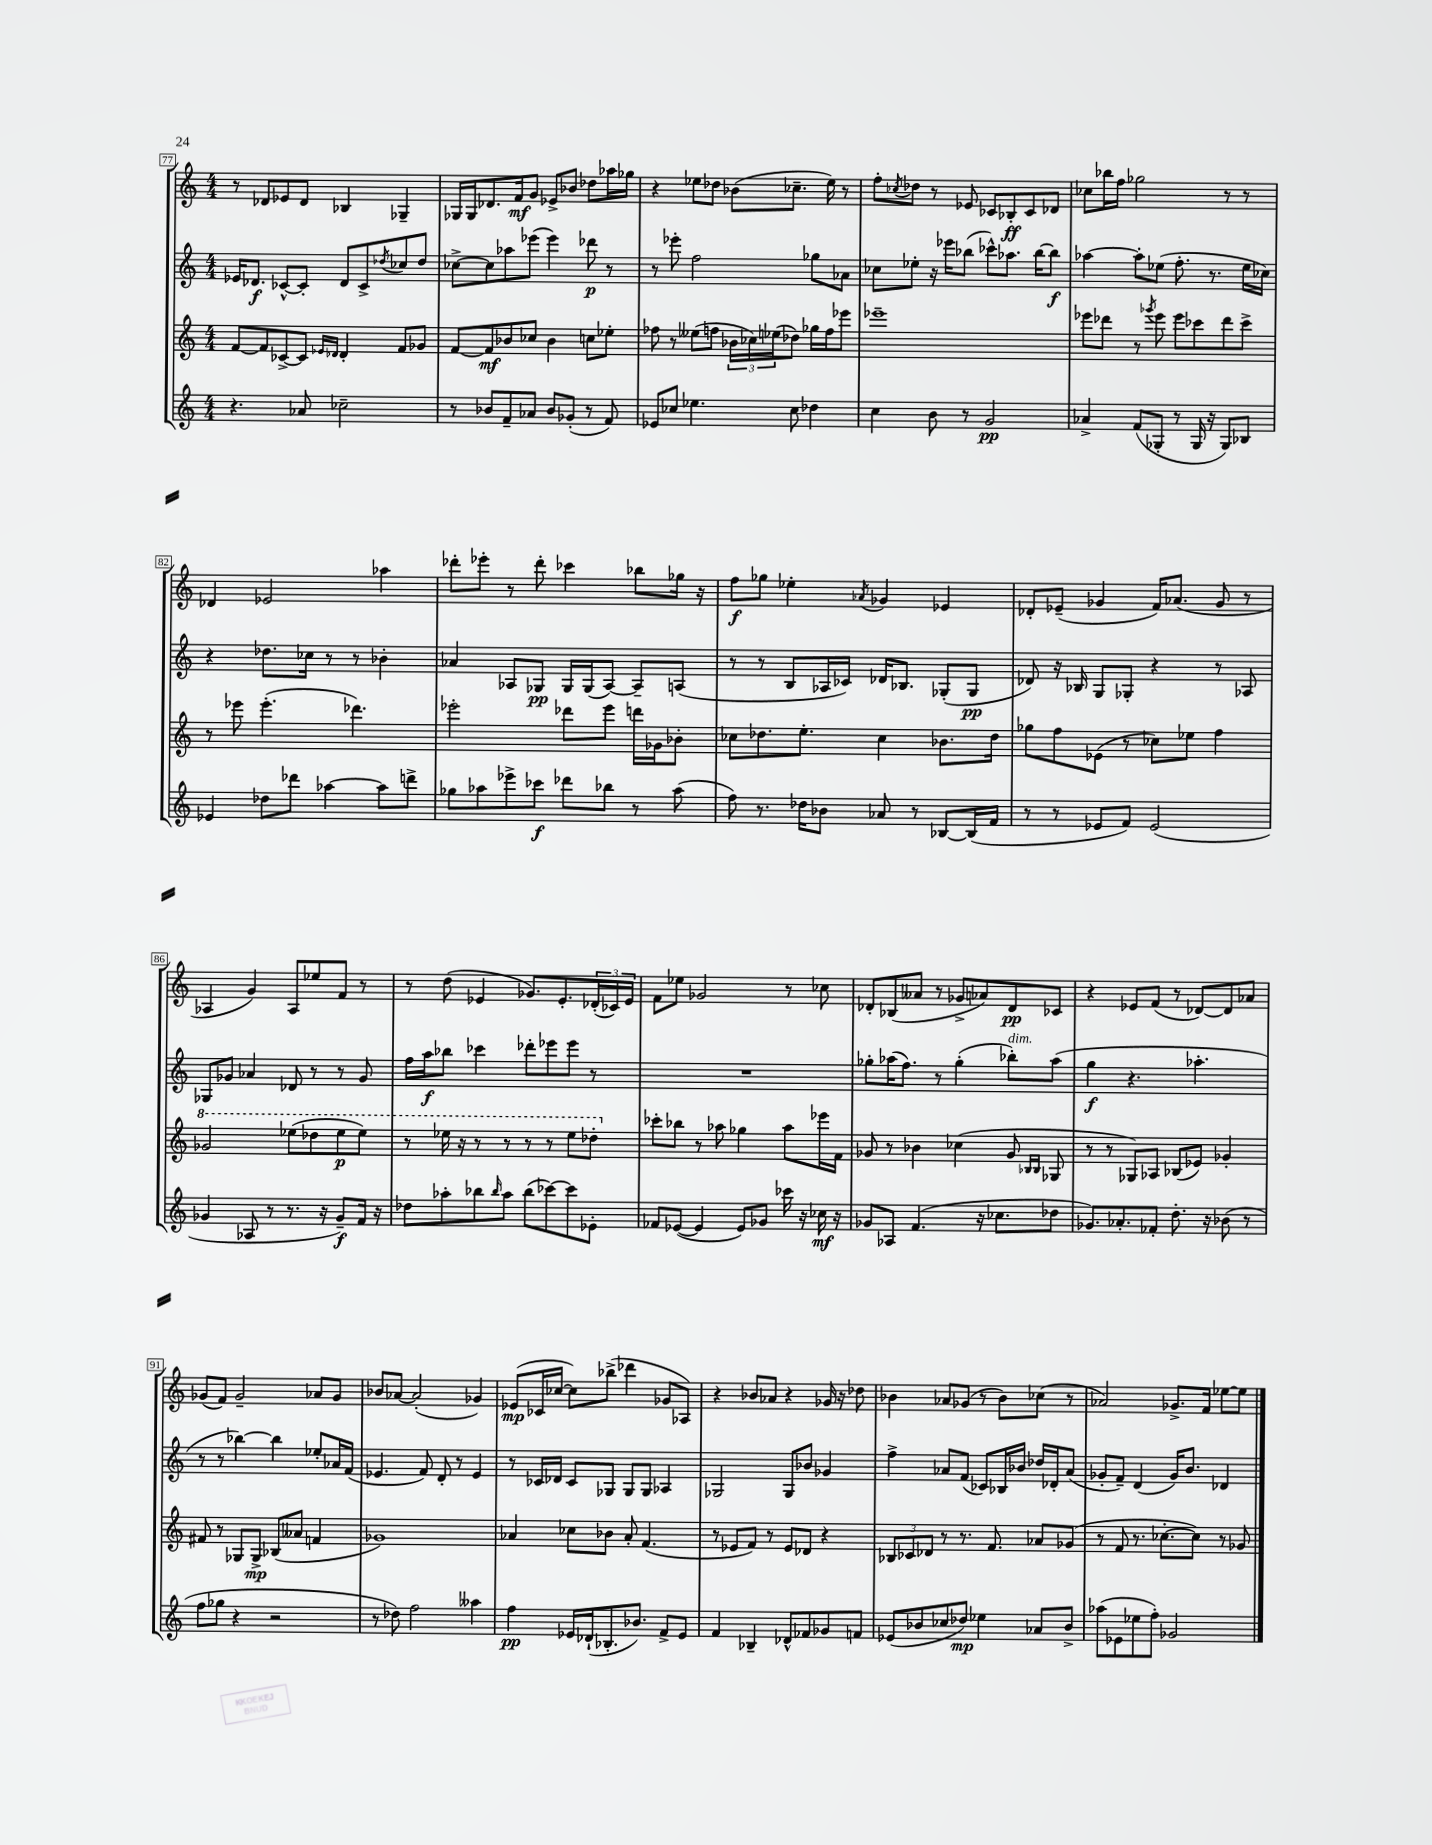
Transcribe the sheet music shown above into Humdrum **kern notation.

**kern	**kern	**kern	**kern
*staff4	*staff3	*staff2	*staff1
*clefG2	*clefG2	*clefG2	*clefG2
*k[]	*k[]	*k[]	*k[]
*M4/4	*M4/4	*M4/4	*M4/4
4.r	[8f	16e-	8r
.	.	8.d-	.
.	8f]	.	8d-
.	[8c-^	[8c-^^	8e-
8a-	8c-]	8c-']	8d-
.	16qqe-	.	.
.	16qqd-	.	.
2cc-~	4d-'	8d-	4B-
.	.	8c-^	.
.	.	8qdd-	.
.	8f	8cc-	4G-~
.	8g-	8dd-	.
=	=	=	=
8r	[8f	[8cc-^	16G-
.	.	.	16G-
8b-	8f]	8cc-]	8.d-
8f~	8b-	8aa-	.
.	.	.	16f
8a-	8cc-	(8eee-	8g
8b-	4b-	4eee-)	8e-^
(8g-'	.	.	8b-
8r	8cc	8ddd-	8dd-
8f)	8ee-'	8r	16aa-
.	.	.	16gg-
=	=	=	=
8e-	8ff-	8r	4r
8cc-	8r	8eee-'	.
4.ee-	(8ee--	2ff	8ee-
.	8ff	.	8dd-
.	24b-	.	(8b-
.	24cc-)	.	.
.	(24ee-	.	.
8cc-	8dd-)	.	8.cc-~
4dd-	16gg-	8gg-	.
.	16ff	.	16ee-)
.	8eee-	8a-	8r
=	=	=	=
4cc	1eee-~	8cc-	8ff'
.	.	.	8qcc-
.	.	8ee-'	8dd-
8b	.	16r	8r
.	.	16eee-	.
8r	.	(8bb-	8e-
2g	.	8ccc-^^)	8c-
.	.	8.aa-	8B-'
.	.	.	8c-
.	.	[16bb-	.
.	.	8bb-]	8d-
=	=	=	=
4a-^	8eee-	[4aa-	8cc-
.	8ddd-	.	16bb-
.	.	.	16ff
(8f	8r	8aa-']	2gg-
.	8qggg-	.	.
8G-'	8eee-	(8ee-	.
8r	8eee-	8.ff'	.
16G-	8ccc-	.	.
16r	.	8.r	.
8G-)	8ddd-	.	8r
8B-	8ccc-^	16ee-	8r
.	.	16cc-)	.
=	=	=	=
4e-	8r	4r	4d-
.	8eee-	.	.
8dd-	(4.eee-'	8.dd-	2e-
8ddd-	.	.	.
.	.	16cc-	.
[4aa-	.	8r	.
.	4.ddd-)	8r	.
8aa-]	.	4b-'	4aa-
8ddd^	.	.	.
=	=	=	=
8gg-	2eee-'	4a-	8ddd-'
8aa-	.	.	8eee-'
8eee-^	.	8A-	8r
8ccc-	.	8G-	8ddd-'
8ddd-	8ddd-	16G-	4ccc-
.	.	(16G-	.
8bb-	8eee-	[8A-)	.
8r	16ddd	8A-~]	8bb-
.	16g-	.	.
(8aa-	8b-'	(8A	16gg-
.	.	.	16r
=	=	=	=
8ff)	8cc-	8r	8ff
8.r	8.dd-	8r	8gg-
.	.	8B	4ee-'
16dd-	8.ee'	.	.
8b-	.	16A-	.
.	.	16c-)	.
.	.	.	8qa-
8a-	4cc-	16d-	4g-
.	.	8.B-	.
8r	.	.	.
[8B-	8.b-	(8G-'	4e-
(16B-]	.	8G-	.
16f	16dd-	.	.
=	=	=	=
8r	8gg-	8d-)	8d-'
8r	8ff	16r	(8e-~
.	.	16B-	.
8e-	(8e-	8G	4g-
8f)	8r	8G-'	.
(2e-	8cc-)	4r	16f)
.	.	.	(8.a-
.	8ee-	.	.
.	4ff	8r	8g-
.	.	8A-	8r
=	=	=	=
4g-	2gg-	8G-	4A-
.	.	8g-	.
8A-	.	4a-	4g)
8r	.	.	.
8.r	(8eee-	8d-	8A-
.	8ddd-	8r	8ee-
16r	.	.	.
8g-~)	8eee-	8r	8f
16f	8eee-)	8g-	8r
16r	.	.	.
=	=	=	=
8dd-	8r	16ff	8r
.	.	16aa	.
8aa-'	16eee-	8bb-	(8dd
.	16r	.	.
8bb-	8r	4ccc-	4e-
16qqbb-	.	.	.
8aa-	8r	.	.
(8bb-	8r	8ddd-'	8.g-)
[8ccc-)	8r	8eee-	.
.	.	.	8.e-'
8ccc-]	8eee-	8eee-	.
8e-'	8ddd-'	8r	(24d-'
.	.	.	24c-)
.	.	.	24e-
=	=	=	=
8f-	8ccc-'	1r	8f
([8e-	8bb-	.	8ee-
4e-]	8r	.	2g-
.	8aa-	.	.
8e-)	4gg-	.	.
8g-	.	.	.
16ccc-	8aa-	.	8r
16r	.	.	.
16cc-	16eee-	.	8cc-
16r	16f	.	.
=	=	=	=
8g-	8g-	8gg-'	8d-'
8A-	8r	(16aa-	(8B-
.	.	8.ff)	.
(4.f	4b-	.	8a--
.	.	8r	8r
.	(4cc-	(4gg-'	8g-^
16r	.	.	8a-)
8.cc-	.	.	.
.	8g-	8bb-')	8d-
.	16qqB-	.	.
.	16qqB-	.	.
8dd-	8G-	(8aa-	8c-
=	=	=	=
8.g-)	8r	4gg	4r
.	8r	.	.
8.a-'	.	.	.
.	8G-)	4.r	8e-
8f-'	8A-	.	(8f
8.dd'	(8B-	.	8r
.	8e-)	4.aa-'	[8d-)
16r	.	.	.
(8b-	4g-'	.	8d-]
8r	.	.	8a-
=	=	=	=
8ff	8f#	8r	(8g-
8gg-	8r	8r	8f)
4r	8G-	[4bb-)	2g-~
.	8G-^	.	.
2r	(8B-	4bb-]	.
.	8a--	.	.
.	4f	8ee-'	8a-
.	.	16a-	8g-
.	.	(16f	.
=	=	=	=
8r	1g-)	4.e-	8b-
8dd-)	.	.	[8a-
2ff	.	.	(2a-']
.	.	8f)	.
.	.	8d'	.
.	.	8r	.
4aa--	.	4e-	4g-)
=	=	=	=
4ff	4a-	8r	(8e-
.	.	16c-	16c-
.	.	16d-	[16cc-
16e-	8cc-	8c-	8cc-])
(16d-`	.	.	.
8.B-'	8b-	8G-	(8bb-^
.	8a-'	8G-	4ddd-
8.b-)	.	.	.
.	(4.f	8G-	.
8f^	.	4A-	8g-
8e-	.	.	8A-)
=	=	=	=
4f	8r	2G-	4r
.	8e-	.	.
4B-~	8f)	.	8b-
.	8r	.	8a-
8d-^^	8e-	8G-	4r
8f-	8d-	8b-	.
8g-	4r	4g-	16g-
.	.	.	16r
8f	.	.	8dd-
=	=	=	=
(8e-	12B-	4ff^	4b-
.	12c-	.	.
8b-	.	.	.
.	12d-	.	.
8cc-	8r	8a-	8a-
8dd-)	8.r	(8f	(8g-
4ee-	.	8c-)	8r
.	8.f	.	.
.	.	16B-	8b-)
.	.	16b-	.
8a-	8a-	16dd-	(8cc-
.	.	16d-'	.
8b-^	(8g-	(8a-	8r
=	=	=	=
(8aa-	8r	8g-'	2a-)
8e-	8f	8f~)	.
8ee-	8.r	(4d	.
8ff')	.	.	.
.	[8.cc-'	.	.
2g-	.	16g-)	8.g-^
.	.	8.b	.
.	8cc-])	.	.
.	.	.	16f
.	8r	4d-	[8ee-
.	8g-	.	8ee-]
==	==	==	==
*-	*-	*-	*-
